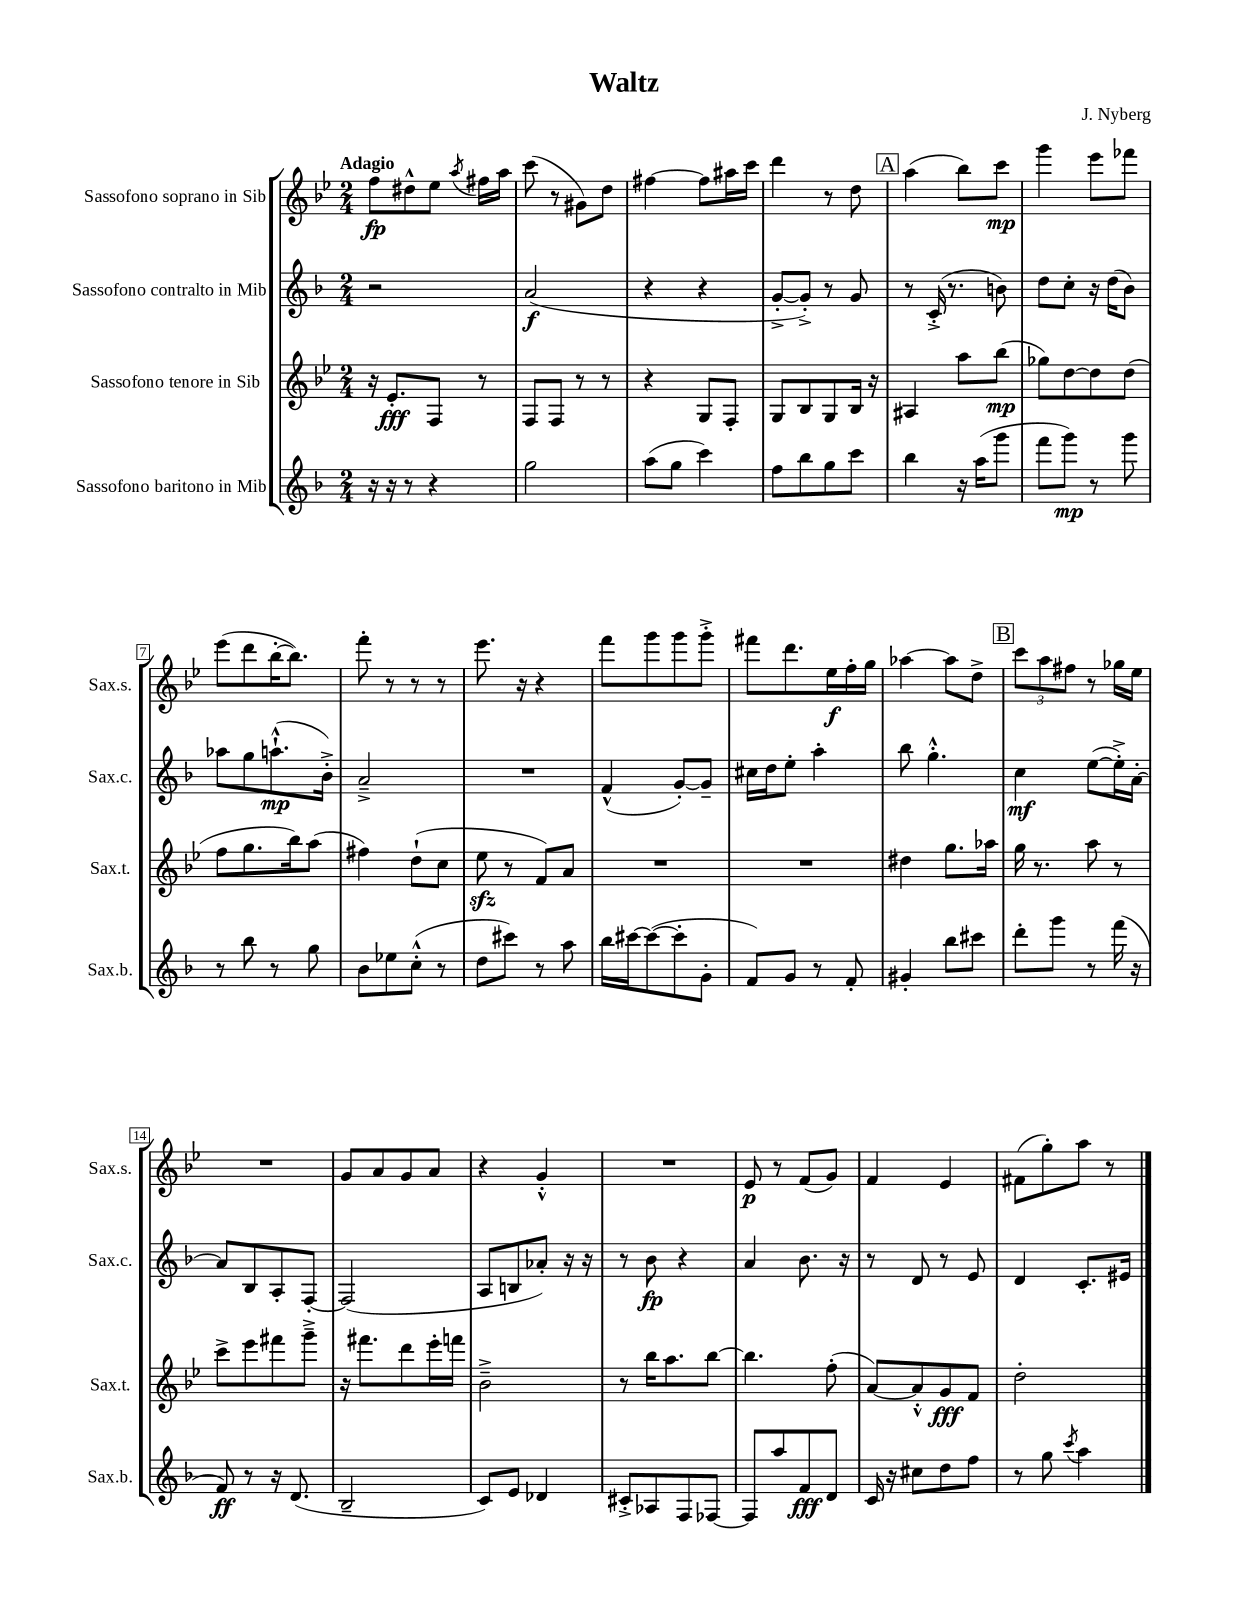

**kern	**dynam	**kern	**dynam	**kern	**dynam	**kern	**dynam
*part4	*part4	*part3	*part3	*part2	*part2	*part1	*part1
*staff4	*staff4	*staff3	*staff3	*staff2	*staff2	*staff1	*staff1
*I"Sassofono baritono in Mib	*	*I"Sassofono tenore in Sib	*	*I"Sassofono contralto in Mib	*	*I"Sassofono soprano in Sib	*
*I'Sax.b.	*	*I'Sax.t.	*	*I'Sax.c.	*	*I'Sax.s.	*
*clefG2	*	*clefG2	*	*clefG2	*	*clefG2	*
*k[b-]	*	*k[b-e-]	*	*k[b-]	*	*k[b-e-]	*
*M2/4	*	*M2/4	*	*M2/4	*	*M2/4	*
=1	=1	=1	=1	=1	=1	=1	=1
!	!	!	!	!	!	!LO:TX:a:B:t=Adagio	!
16r	.	16r	.	2r	.	8ff\L	fp
16r	.	8.e-'/L	fff	.	.	.	.
8r	.	.	.	.	.	8dd#X^^\	.
4r	.	8F/J	.	.	.	8ee-\J	.
.	.	.	.	.	.	8qaa/	.
.	.	8r	.	.	.	16ff#X\LL	.
.	.	.	.	.	.	16aa\JJ	.
=2	=2	=2	=2	=2	=2	=2	=2
2gg\	.	8F/L	.	(2a/	f	(8ccc\	.
.	.	8F/J	.	.	.	8r	.
.	.	8r	.	.	.	8g#X\L)	.
.	.	8r	.	.	.	8dd\J	.
=3	=3	=3	=3	=3	=3	=3	=3
(8aa\L	.	4r	.	4r	.	[4ff#X\	.
8gg\J	.	.	.	.	.	.	.
4ccc\)	.	8G/L	.	4r	.	8ff#\L]	.
.	.	8F'/J	.	.	.	16aa#X\L	.
.	.	.	.	.	.	16ccc\JJ	.
=4	=4	=4	=4	=4	=4	=4	=4
8ff\L	.	8G/L	.	[8g'^/L	.	4ddd\	.
8bb-\	.	8B-/	.	8g'^/J])	.	.	.
8gg\	.	8G/	.	8r	.	8r	.
8ccc\J	.	16B-/Jk	.	8g/	.	8dd\	.
.	.	16r	.	.	.	.	.
!!LO:REH:place=s1:t=A
=5	=5	=5	=5	=5	=5	=5	=5
4bb-\	.	4A#X/	.	8r	.	(4aa\	.
.	.	.	.	(16c'^/	.	.	.
.	.	.	.	8.r	.	.	.
16r	.	8aa\L	.	.	.	8bb-\L)	.
(16aa\KL	.	.	.	.	.	.	.
8ggg\J	.	(8bb-\J	mp	8bn\)	.	8ccc\J	mp
=6	=6	=6	=6	=6	=6	=6	=6
8fff\L	.	8gg-X\L)	.	8dd\L	.	4ggg\	.
8ggg\J)	mp	[8dd\	.	8cc'\J	.	.	.
8r	.	8dd\]	.	16r	.	8eee-\L	.
.	.	.	.	(16dd\KL	.	.	.
8ggg\	.	(8dd\J	.	8b-\J)	.	8fff-X\J	.
!!LO:LB:g=z
=7	=7	=7	=7	=7	=7	=7	=7
8r	.	8ff\L	.	8aa-X\L	.	(8eee-\L	.
8bb-\	.	8.gg\	.	8gg\	.	8ddd\	.
8r	.	.	.	(8.aan`^^\	mp	[16bb-'\K	.
.	.	16bb-\k)	.	.	.	8.bb-\J])	.
8gg\	.	(8aa\J	.	.	.	.	.
.	.	.	.	16b-'^\Jk)	.	.	.
=8	=8	=8	=8	=8	=8	=8	=8
8b-\L	.	4ff#X\)	.	2a~^/	.	8fff'\	.
8ee-X\	.	.	.	.	.	8r	.
(8cc'^^\J	.	(8dd`\L	.	.	.	8r	.
8r	.	8cc\J	.	.	.	8r	.
=9	=9	=9	=9	=9	=9	=9	=9
8dd\L	.	8ee-zz\	.	2r	.	8.eee-\	.
8ccc#X\J)	.	8r	.	.	.	.	.
.	.	.	.	.	.	16r	.
8r	.	8f/L)	.	.	.	4r	.
8aa\	.	8a/J	.	.	.	.	.
=10	=10	=10	=10	=10	=10	=10	=10
16bb-\LL	.	2r	.	(4f^^/	.	8fff\L	.
[16ccc#X\J	.	.	.	.	.	.	.
(8ccc#\_	.	.	.	.	.	8ggg\	.
8ccc#'\]	.	.	.	[8g'/L)	.	8ggg\	.
8g'\J	.	.	.	8g~/J]	.	8ggg'^\J	.
=11	=11	=11	=11	=11	=11	=11	=11
8f/L)	.	2r	.	16cc#X\LL	.	8fff#X\L	.
.	.	.	.	16dd\J	.	.	.
8g/J	.	.	.	8ee'\J	.	8.ddd\	.
8r	.	.	.	4aa'\	.	.	.
.	.	.	.	.	.	16ee-\L	f
8f'/	.	.	.	.	.	16ff'\	.
.	.	.	.	.	.	16gg\JJ	.
=12	=12	=12	=12	=12	=12	=12	=12
4g#X'/	.	4dd#X\	.	8bb-\	.	[4aa-X\	.
.	.	.	.	4.gg'^^\	.	.	.
8bb-\L	.	8.gg\L	.	.	.	8aa-\L]	.
8ccc#X\J	.	.	.	.	.	8dd^\J	.
.	.	16aa-X\Jk	.	.	.	.	.
!!LO:REH:place=s1:t=B
=13	=13	=13	=13	=13	=13	=13	=13
8ddd'\L	.	16gg\	.	4cc\	mf	12ccc\L	.
.	.	8.r	.	.	.	.	.
.	.	.	.	.	.	12aa\	.
8ggg\J	.	.	.	.	.	.	.
.	.	.	.	.	.	12ff#X\J	.
8r	.	8aa\	.	([8ee\L	.	8r	.
(16fff\	.	8r	.	16ee'^\L])	.	16gg-X\LL	.
16r	.	.	.	[16a'\JJ	.	16ee-\JJ	.
!!LO:LB:g=z
=14	=14	=14	=14	=14	=14	=14	=14
8f/)	ff	8ccc^\L	.	8a/L]	.	2r	.
8r	.	8eee-\	.	8B-/	.	.	.
16r	.	8fff#X\	.	8A'/	.	.	.
(8.d/	.	.	.	.	.	.	.
.	.	8ggg~^\J	.	[8F'/J	.	.	.
=15	=15	=15	=15	=15	=15	=15	=15
2B-~/	.	16r	.	(2F/]	.	8g/L	.
.	.	8.fff#X\L	.	.	.	.	.
.	.	.	.	.	.	8a/	.
.	.	8ddd\	.	.	.	8g/	.
.	.	16eee-'\L	.	.	.	8a/J	.
.	.	16fffn\JJ	.	.	.	.	.
=16	=16	=16	=16	=16	=16	=16	=16
8c/L)	.	2b-~^\	.	8A/L	.	4r	.
8e/J	.	.	.	8Bn/	.	.	.
4d-X/	.	.	.	8a-X'/J)	.	4g'^^/	.
.	.	.	.	16r	.	.	.
.	.	.	.	16r	.	.	.
=17	=17	=17	=17	=17	=17	=17	=17
8c#X'^/L	.	8r	.	8r	.	2r	.
8A-X/	.	16bb-\KL	.	8b-\	fp	.	.
.	.	8.aa\	.	.	.	.	.
8F/	.	.	.	4r	.	.	.
[8F-X/J	.	[8bb-\J	.	.	.	.	.
=18	=18	=18	=18	=18	=18	=18	=18
8F-/L]	.	4.bb-\]	.	4a/	.	8e-/	p
8aa/	.	.	.	.	.	8r	.
8f/	fff	.	.	8.b-\	.	(8f/L	.
8d/J	.	(8ff'\	.	.	.	8g/J)	.
.	.	.	.	16r	.	.	.
=19	=19	=19	=19	=19	=19	=19	=19
16c/	.	[8a/L)	.	8r	.	4f/	.
16r	.	.	.	.	.	.	.
8cc#X\L	.	8a'^^/]	.	8d/	.	.	.
8dd\	.	8g/	fff	8r	.	4e-/	.
8ff\J	.	8f/J	.	8e/	.	.	.
=20	=20	=20	=20	=20	=20	=20	=20
8r	.	2dd'\	.	4d/	.	(8f#X\L	.
8gg\	.	.	.	.	.	8gg'\)	.
8qccc/	.	.	.	.	.	.	.
4aa\	.	.	.	8.c'/L	.	8aa\J	.
.	.	.	.	.	.	8r	.
.	.	.	.	16e#X/Jk	.	.	.
==	==	==	==	==	==	==	==
*-	*-	*-	*-	*-	*-	*-	*-
